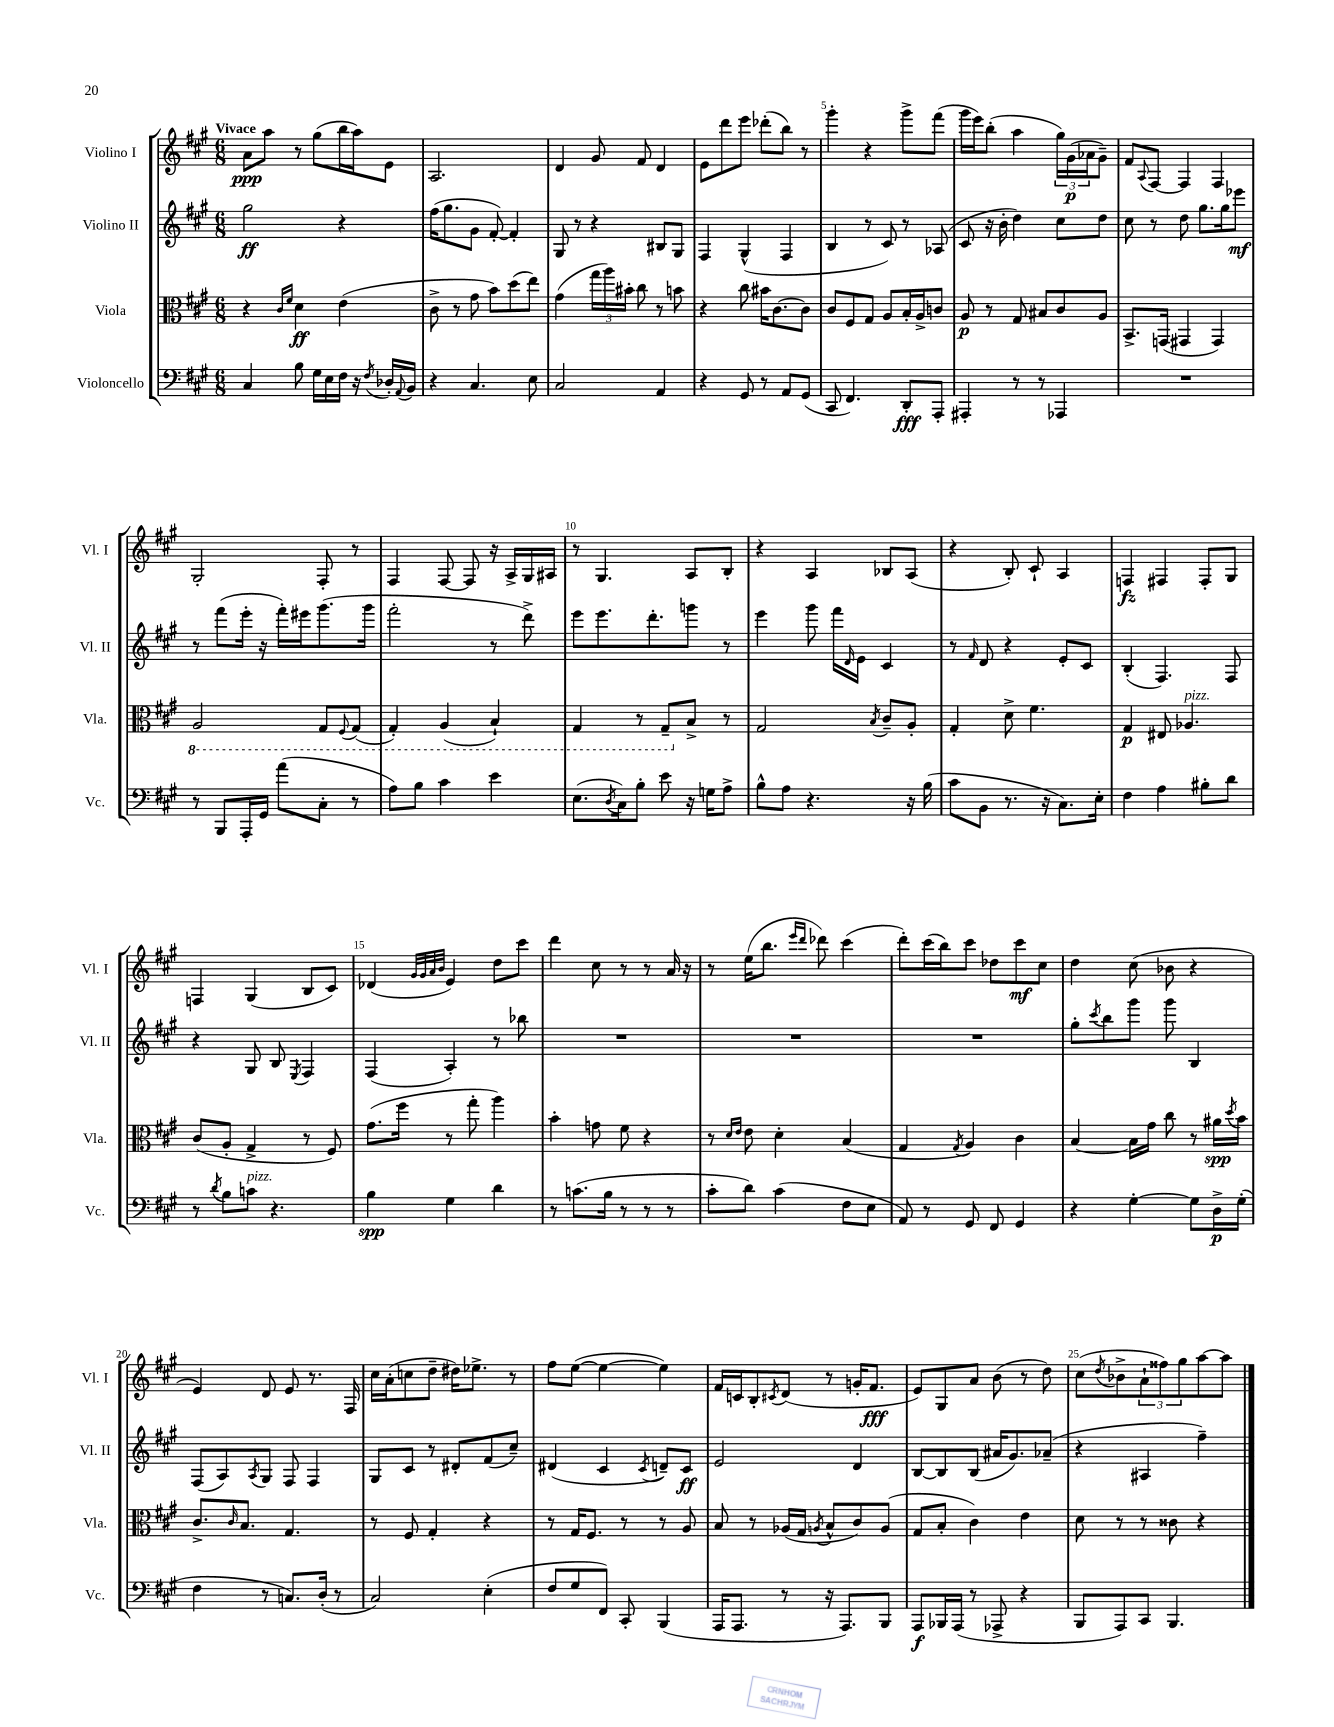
<<
\new StaffGroup <<
\new Staff = "s0" \with { instrumentName = "Violino I" shortInstrumentName = "Vl. I" } {
    \clef treble \key a \major \numericTimeSignature \time 6/8 \tempo "Vivace"
    a'8\ppp a''8 r8 gis''8( b''16 a''16) e'8 |
    a2. |
    d'4 gis'8 fis'8 d'4 |
    e'8 d'''8 e'''8 des'''8-.( b''8) r8 |
    gis'''4-. r4 gis'''8-> fis'''8( |
    gis'''16 e'''16) b''8-.( a''4 \tuplet 3/2 { gis''16) gis'16\p( aes'16 } gis'8--) |
    fis'8 \appoggiatura { a8 } fis8~ fis4 fis4 |
    gis2-. fis8-. r8 |
    fis4 fis8~ fis8 r16 a16-> gis16 ais16 |
    r8 gis4. a8 b8-. |
    r4 a4 bes8 a8( |
    r4 b8-.) cis'8-! a4 |
    f4\fz fis4 fis8-. gis8 |
    f4 gis4( b8 cis'8) |
    des'4( \grace { gis'32 gis'32 a'32 b'32 } e'4) d''8 cis'''8 |
    d'''4 cis''8 r8 r8 a'16 r16 |
    r8 e''16( b''8. \grace { e'''16 d'''16 } des'''8) cis'''4( |
    d'''8-.) cis'''16( b''16) cis'''8 des''8 cis'''8\mf cis''8 |
    d''4 cis''8( bes'8 r4 |
    e'4) d'8 e'8 r8. fis16 |
    cis''16 a'16-.( c''8 d''8-- dis''16) ees''8.-> r8 |
    fis''8 e''8~( e''4~ e''4) |
    fis'16 c'16 b8-. \acciaccatura { cis'8 } d'8( r8 g'16-. fis'8.\fff |
    e'8) gis8 a'8 b'8( r8 d''8) |
    cis''8( \acciaccatura { d''8 } bes'8-> \tuplet 3/2 { a'8-! fisis''8) gis''8 } a''8~ a''8 \bar "|." |
}
\new Staff = "s1" \with { instrumentName = "Violino II" shortInstrumentName = "Vl. II" } {
    \clef treble \key a \major \numericTimeSignature \time 6/8
    gis''2\ff r4 |
    fis''16( gis''8. gis'8 fis'8~-.) fis'4-. |
    gis8 r8 r4 bis8 gis8 |
    fis4 gis4-^( fis4 |
    b4 r8 cis'8) r8 aes8( |
    cis'8 r16 b'16-. d''4) cis''8 d''8 |
    cis''8 r8 d''8 gis''8. gis''16 ees'''8\mf |
    r8 fis'''8( e'''16-. r16 fis'''16-.) eis'''16 gis'''8.( gis'''16 |
    fis'''2-. r8 d'''8->) |
    e'''8 e'''8. d'''8.-. g'''8 r8 |
    e'''4 gis'''8 fis'''16 \grace { d'16 } e'16 cis'4 |
    r8 \grace { fis'16 } d'8 r4 e'8-. cis'8 |
    b4-.( fis4.) fis8 |
    r4 gis8 b8 \acciaccatura { e8 } fis4 |
    fis4( a4-.) r8 bes''8 |
    R2. |
    R2. |
    R2. |
    gis''8-. \acciaccatura { cis'''8 } b''8 gis'''8 gis'''8 b4 |
    fis8( a8) \acciaccatura { a8 } gis8 fis8 fis4 |
    gis8 cis'8 r8 dis'8-. fis'8( cis''8--) |
    dis'4( cis'4 \acciaccatura { cis'8 } d'8--) cis'8\ff |
    e'2 d'4 |
    b8~ b8 b8( ais'16 gis'8.) aes'8--( |
    r4 ais4 fis''4--) \bar "|." |
}
\new Staff = "s2" \with { instrumentName = "Viola" shortInstrumentName = "Vla." } {
    \clef alto \key a \major \numericTimeSignature \time 6/8
    r4 \grace { cis'16 fis'16 } d'4\ff e'4( |
    cis'8-> r8 gis'8 b'8) d''8( e''8) |
    gis'4( \tuplet 3/2 { gis''16 a''16) bis'16-. } cis''8 r8 b'8 |
    r4 cis''8 bis'16 cis'8.~ cis'8 |
    cis'8 fis8 gis8 a8 b16-. a16-> c'8 |
    a8\p r8 gis8 bis8 cis'8 a8 |
    b,8.-> g,16( gis,4 gis,4) |
    \ottava #-1 a,2 gis,8 \appoggiatura { fis,8 } gis,8( |
    gis,4-.) a,4( b,4-!) |
    gis,4 r8 gis,8-- \ottava #0 b8-> r8 |
    gis2 \acciaccatura { b8 } cis'8-- a8-. |
    gis4-. d'8-> fis'4. |
    gis4\p eis8 aes4.^\markup { \italic "pizz." } |
    cis'8( a8-. gis4-> r8 fis8) |
    gis'8.( fis''16 r8 gis''8-. a''4) |
    b'4-. g'8 fis'8 r4 |
    r8 \grace { d'16 e'16 } e'8 d'4-. b4( |
    gis4 \acciaccatura { gis8 } a4) cis'4 |
    b4~ b16 gis'16 cis''8 r8 ais'16\spp \acciaccatura { d''8 } b'16 |
    cis'8.-> \grace { cis'16 } b8. gis4. |
    r8 fis8 gis4-. r4 |
    r8 gis16 fis8. r8 r8 a8 |
    b8 r8 aes16( gis16 \acciaccatura { a8 } b8-^ cis'8) a8( |
    gis8 b8-. cis'4) e'4 |
    d'8 r8 r8 cisis'8 r4 \bar "|." |
}
\new Staff = "s3" \with { instrumentName = "Violoncello" shortInstrumentName = "Vc." } {
    \clef bass \key a \major \numericTimeSignature \time 6/8
    cis4 b8 gis16 e16 fis16 r16 \acciaccatura { fis8 } des16-. \appoggiatura { a,8 } b,16 |
    r4 cis4. e8 |
    cis2 a,4 |
    r4 gis,8 r8 a,8 gis,8( |
    cis,8 fis,4.) d,8-.\fff a,,8-. |
    ais,,4-. r8 r8 aes,,4 |
    R2. |
    r8 b,,8 a,,16-. gis,16 a'8( cis8-. r8 |
    a8) b8 cis'4 e'4 |
    e8.( \acciaccatura { d8 } cis16) b8-. e'8 r16 g16 a8-> |
    b8-^ a8 r4. r16 b16( |
    cis'8 b,8 r8. r16 cis8.) e16-. |
    fis4 a4 bis8-. d'8 |
    r8 \acciaccatura { d'8 } b8 c'8^\markup { \italic "pizz." } r4. |
    b4\spp gis4 d'4 |
    r8 c'8.( b16 r8 r8 r8 |
    cis'8-. d'8) cis'4( fis8 e8 |
    a,8) r8 gis,8 fis,8 gis,4 |
    r4 gis4~-. gis8 d16->\p gis16-.( |
    fis4 r8 c8.) d16-.( r8 |
    cis2) e4-.( |
    fis8 gis8 fis,8) cis,8-. b,,4( |
    a,,16 a,,8. r8 r16 a,,8.) b,,8 |
    a,,8\f bes,,16 a,,16( r8 aes,,8-> r4 |
    b,,8 a,,8) cis,8 b,,4. \bar "|." |
}
>>
>>
\layout { \context { \Score \override BarNumber.break-visibility = ##(#f #t #t) barNumberVisibility = #(every-nth-bar-number-visible 5) } }
